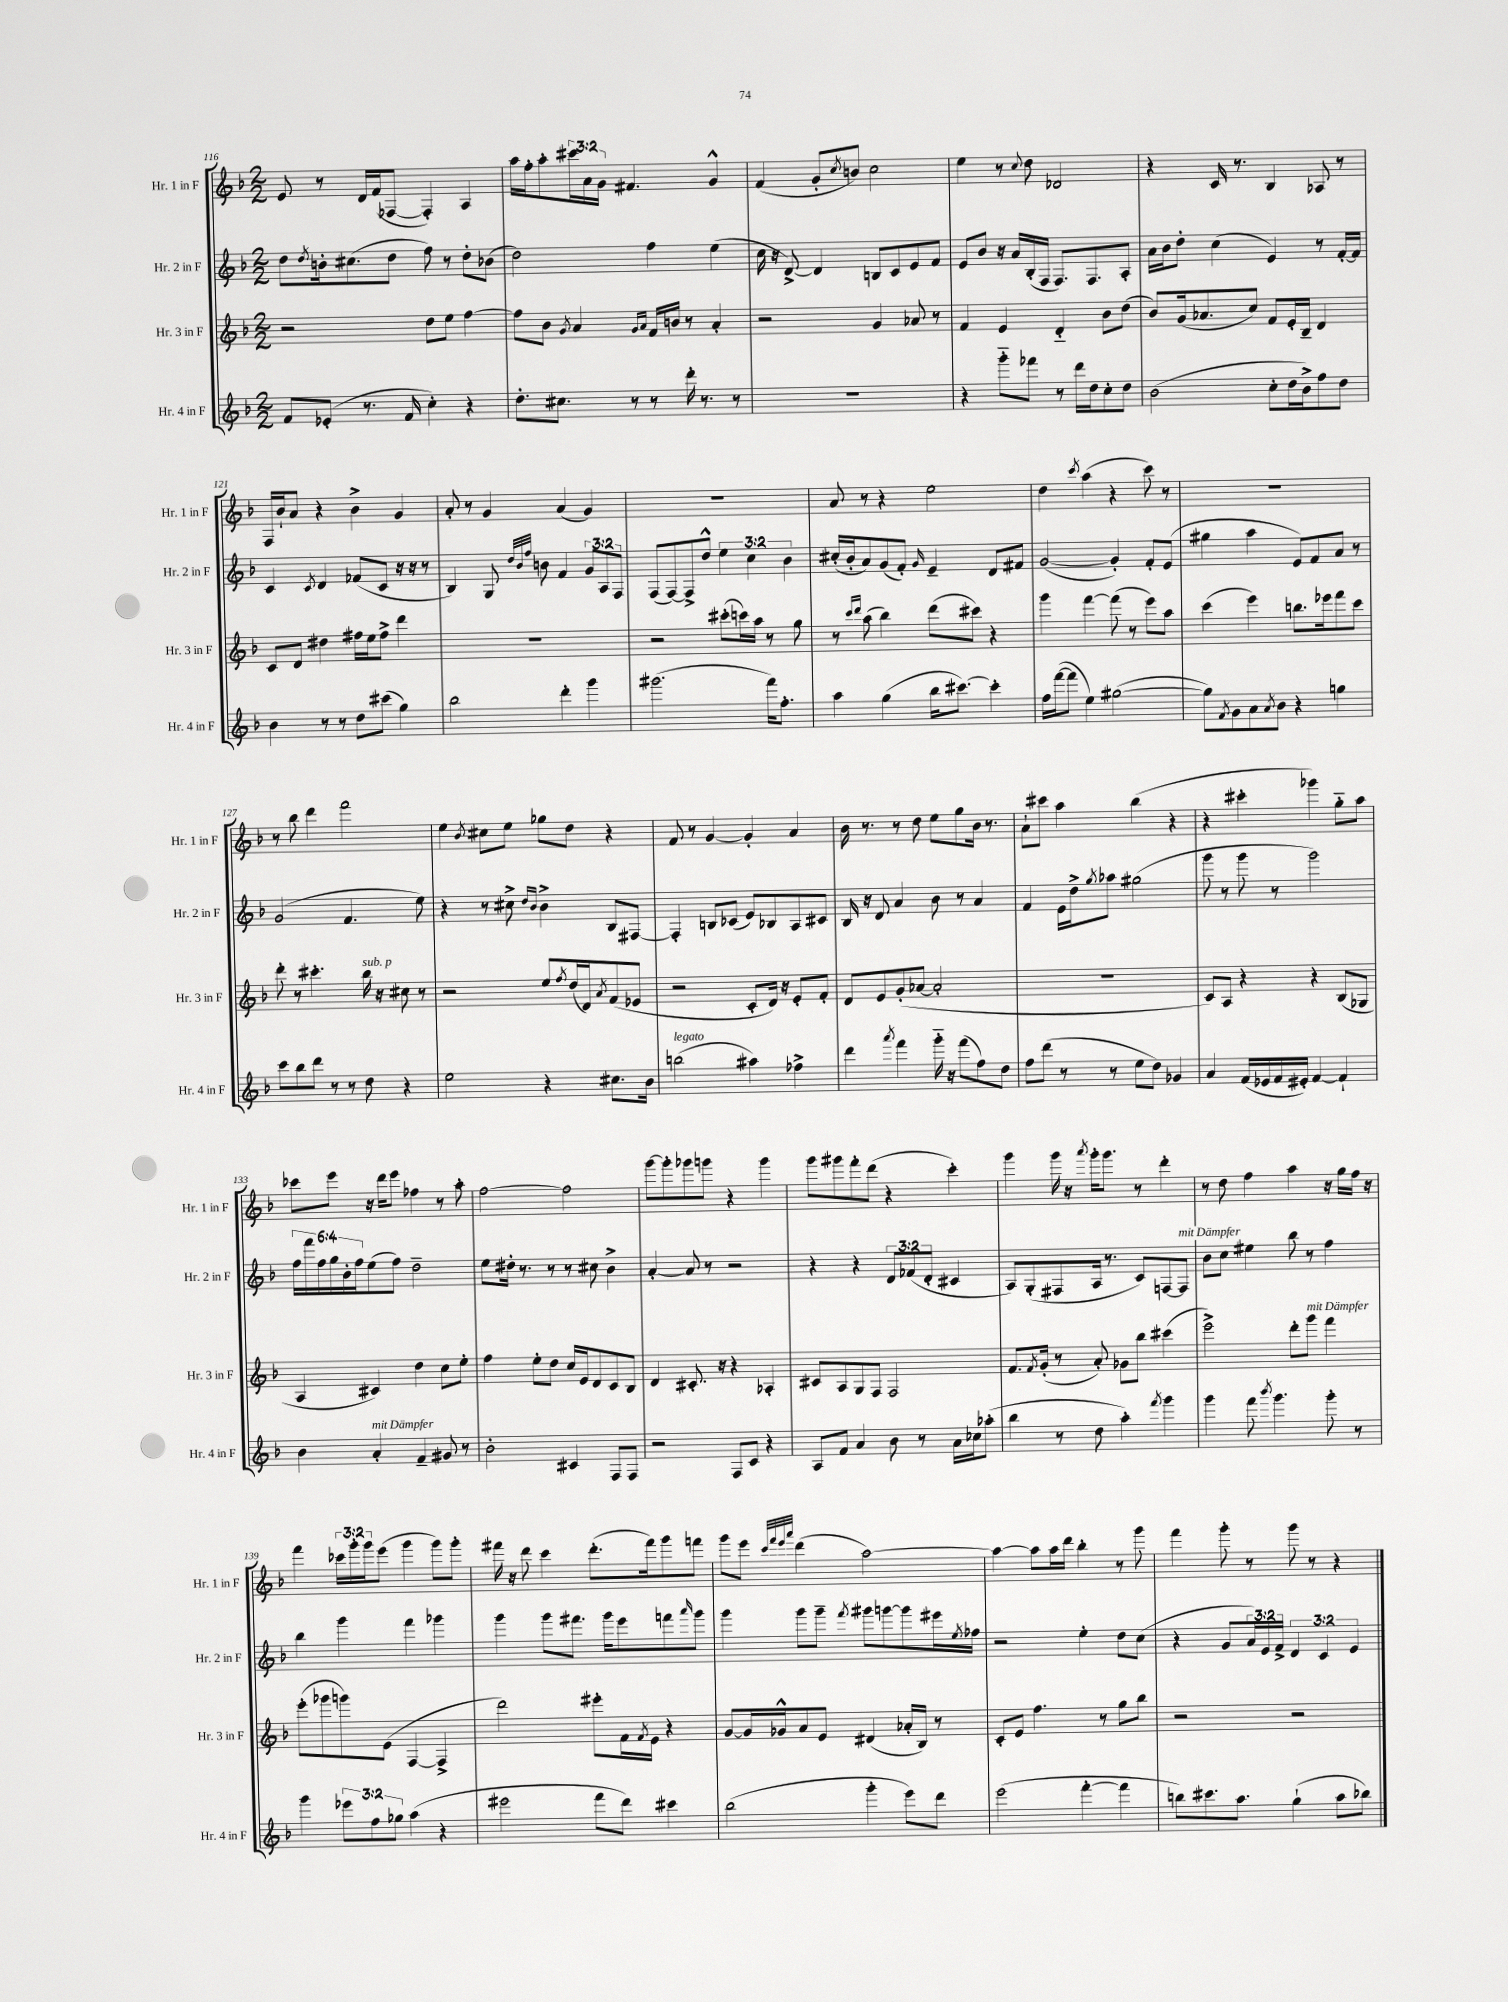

**kern	**kern	**kern	**kern
*part4	*part3	*part2	*part1
*staff4	*staff3	*staff2	*staff1
*I"Hr. 4 in F	*I"Hr. 3 in F	*I"Hr. 2 in F	*I"Hr. 1 in F
*I'Hr. 4 in F	*I'Hr. 3 in F	*I'Hr. 2 in F	*I'Hr. 1 in F
*clefG2	*clefG2	*clefG2	*clefG2
*k[b-]	*k[b-]	*k[b-]	*k[b-]
*M2/2	*M2/2	*M2/2	*M2/2
=116	=116	=116	=116
8f/L	2r	8dd\L	8e/
.	.	8qdd/	.
(8e-X'/J	.	16bn'\k	8r
.	.	(8.cc#X\	.
8.r	.	.	16d/LL
.	.	.	(16f/J
.	.	8dd\J	[8F-X/J
16f/	.	.	.
4cc'\)	8dd\L	8ff\)	4F-'/])
.	8ee\J	8r	.
4r	[4ff\	8dd'\L	4A/
.	.	(8b-X\J	.
=117	=117	=117	=117
8.dd'\L	8ff\L]	2dd\)	16aa\LL
.	.	.	16ff'\J
.	8b-\J	.	8aa'\
8.cc#X\J	.	.	.
.	8qg/	.	.
.	4a/	.	24ccc#X\L
.	.	.	24a\
.	.	.	24g\JJ
8r	.	.	4.f#X/
.	16qqg/LL	.	.
.	16qqa/JJ	.	.
8r	16f/LL	4ff\	.
.	16bn/JJ	.	.
16ddd'\	8r	.	.
8.r	.	.	.
.	4a'/	(4ee\	4g^^/
8r	.	.	.
=118	=118	=118	=118
1r	2r	16cc\	(4f/
.	.	16r	.
.	.	[8d^/)	.
.	.	4d/]	8g'/L
.	.	.	8qcc/
.	.	.	8bn/J)
.	4g/	8Bn/L	2cc\
.	.	8c/	.
.	8a-X/	8e/	.
.	8r	8f/J	.
=119	=119	=119	=119
4r	4f/	8e/L	4ee\
.	.	8b-/J	.
8ggg\L	4e/	16r	8r
.	.	16a/LL	.
.	.	.	8qqcc/
8fff-X\J	.	(16B-'/	8dd\
.	.	16F/JJ	.
8r	4d/	8.F/L)	2d-X/
16ddd\LL	.	.	.
16dd\J	.	8.F/	.
8cc'\	8b-\L	.	.
8dd\J	(8dd\J	8A'/J	.
=120	=120	=120	=120
(2b-\	8b-/L)	16a\LL	4r
.	.	16b-\J	.
.	(16g/k	8dd'\J	.
.	8.a-X/	.	.
.	.	(4cc\	16c/
.	.	.	8.r
.	8cc/J)	.	.
8cc'\L	8f/L	4e/)	4B-/
16dd\L	16e'/L	.	.
16b-^\J)	16B-~/JJ	.	.
8ff\	4d/	8r	8A-X/
8dd\J	.	[16f'/LL	8r
.	.	16f/JJ]	.
!!LO:LB:g=z
=121	=121	=121	=121
4b-\	8c/L	4c/	16F/LL
.	.	.	16b-`/J
.	8d/J	.	8a/J
.	.	8qc/	.
8r	4dd#X\	4d/	4r
8r	.	.	.
8dd\L	16ff#X\LL	(8f-X/L	4b-^\
.	16ee\J	.	.
(8ccc#X\J	8ff#^\J	8c/J	.
4gg\)	4ddd\	16r	4g/
.	.	16r	.
.	.	8r	.
=122	=122	=122	=122
2bb-\	1r	4B-/)	8a'/
.	.	.	8r
.	.	8G/	4g/
.	.	32qqdd/LLL	.
.	.	32qqb-/	.
.	.	32qqff/JJJ	.
.	.	8bn\	.
4ddd'\	.	4f/	(4a/
4ggg\	.	12g/L	4g/)
.	.	12A/	.
.	.	12F/J	.
=123	=123	=123	=123
(2.ggg#X\	2r	(8F/L	1r
.	.	[8F/)	.
.	.	8F^/]	.
.	.	8dd^^/J	.
.	(8ccc#X'\L	6ee\	.
.	16cccn\L)	.	.
.	.	6cc\	.
.	16aa\JJ	.	.
16fff\KL)	8r	.	.
8.ff'\J	.	.	.
.	.	6b-\	.
.	8gg\	.	.
=124	=124	=124	=124
4aa\	8r	(16cc#X'/LL	8a/
.	.	16b-'/J	.
.	16qqccc/LL	.	.
.	16qqddd/JJ	.	.
.	(8aa\	8a/)	8r
(4gg\	4bb-\)	(8g/	4r
.	.	8f'/J)	.
.	.	16qqg/	.
16bb-\KL	(8ddd\L	4e~/	2ee\
[8.ccc#X\J)	.	.	.
.	8ccc#X\J)	.	.
4ccc#'\]	4r	8d/L	.
.	.	8f#X/J	.
=125	=125	=125	=125
16ff\LL	4ggg\	([2g/	4dd\
([16fff\J	.	.	.
8fff\J]	.	.	.
.	.	.	8qccc/
4ee\)	[4fff\	.	(4aa\
([2gg#X\	(8fff\]	4g'/])	4r
.	8r	.	.
.	8eee\L)	8f'/L	8ccc\)
.	8aa\J	(8e/J	8r
=126	=126	=126	=126
8gg#\L])	(4ccc\	4gg#X\	1r
8qf/	.	.	.
8g\	.	.	.
8a\	4eee\)	4aa\	.
8qa/	.	.	.
8b-\J	.	.	.
4r	8.bbn\L	8e/L)	.
.	.	8f/	.
.	16eee-X\k	.	.
4ggn\	8fff\	8a/J	.
.	8ccc\J	8r	.
!!LO:LB:g=z
=127	=127	=127	=127
8ccc\L	8ddd'\	(2g/	8r
8bb-\	8r	.	8bb-\
8ddd\J	4.ccc#X'\	.	4ddd\
8r	.	.	.
8r	.	4.f/	2fff\
!	!LO:TX:a:i:t=sub. p	!	!
8dd\	16bb-\	.	.
.	16r	.	.
4r	8cc#X\	.	.
.	8r	8ee\)	.
=128	=128	=128	=128
2ee\	2r	4r	4ee\
.	.	.	8qb-/
.	.	8r	8cc#X\L
.	.	8cc#X^\	8ee\J
.	.	16qqdd/LL	.
.	.	16qqb-/JJ	.
4r	8ee/L	4b-^\	8gg-X\L
.	8qff/	.	.
.	(16dd/L	.	8dd\J
.	16d/J)	.	.
.	8qa/	.	.
8.cc#X\L	(8f/	8B-/L	4r
.	8e-X/J	[8F#X/J	.
16b-\Jk	.	.	.
=129	=129	=129	=129
!LO:TX:a:i:t=legato	!	!	!
(2bbn\	2r	4F#'/]	8f/
.	.	.	8r
.	.	8Bn/L	[4g/
.	.	(8c-X/J	.
4aa#X\)	8c'/L	8e/L)	4g'/]
.	16d/Jk)	8B-X/	.
.	16r	.	.
4ff-X^\	8e'/L	8A/	4a/
.	8f'/J	8c#X/J	.
=130	=130	=130	=130
4ddd\	8d/L	16B-/	16b-\
.	.	16r	8.r
.	8e/	8d/	.
8qaaa/	.	.	.
4fff\	(8g'/	4a/	8r
.	[8a-X/J	.	8dd\
16ggg\	2a-'/]	8b-\	8ee\L
16r	.	.	.
(8fff\L	.	8r	8gg\
8ff\)	.	4a/	16b-\Jk
.	.	.	8.r
8dd\J	.	.	.
=131	=131	=131	=131
8ff\L	1r	4f/	8a`\L
(8ddd\J	.	.	8ccc#X\J
8r	.	16e\LL	4aa\
.	.	16dd^\J	.
.	.	8qgg/	.
8r	.	8aa-X\J	.
8ee\L	.	(2gg#X\	(4bb-\
8dd\J)	.	.	.
4g-X/	.	.	4r
=132	=132	=132	=132
4a/	8c/L)	8ggg\	4r
.	8A/J	8r	.
(16f/LL	4r	8ggg\	4ccc#X'\
16e-X/	.	.	.
16f/	.	8r	.
16e#X'/JJ)	.	.	.
[4f/	4r	2ggg\)	4ggg-X\)
4f`/]	(8B-/L	.	8gg\L
.	8G-X/J	.	8aa\J
!!LO:LB:g=z
=133	=133	=133	=133
4b-\	4A/	24ff\LL	8ccc-X\L
.	.	24fff\	.
.	.	24ff\	.
.	.	24gg\	8eee\J
.	.	24b-'\	.
.	.	24ff\J	.
!LO:TX:a:i:t=mit Dämpfer	!	!	!
4a'/	4c#X/)	(8ee\	16r
.	.	.	16ddd\KL
.	.	8ff\J)	8eee\J
4f~/	4dd\	2dd~\	4ff-X\
8g#X/	8cc\L	.	8r
8r	8ee'\J	.	8aa'\
=134	=134	=134	=134
2b-'\	4ff\	8ee\L	[2ff\
.	.	16dd#X'\Jk	.
.	.	8.r	.
.	8ee'\L	.	.
.	8dd\J	8r	.
4c#X/	16cc/LL	8r	2ff\]
.	16e/J	.	.
.	8d/	8cc#X\	.
8F/L	8c/	4b-^\	.
8F/J	8B-/J	.	.
=135	=135	=135	=135
2r	4d/	[4a'/	[8ggg\L
.	.	.	8ggg'\]
.	8.c#X'/	8a/]	8ggg-X\
.	.	8r	8gggn\J
.	16r	.	.
8F/L	4r	2r	4r
8c/J	.	.	.
4r	4A-X'/	.	4ggg\
=136	=136	=136	=136
8A/L	8c#X/L	4r	8ggg\L
8f/J	8A/	.	8ggg#X\
4a/	8G/	4r	8fff'\
.	8F/J	.	(8ddd\J
8b-\	2F/	12d/L	4r
.	.	(12f-X/	.
8r	.	.	.
.	.	12d'/J	.
16a\LL	.	4c#X/	4ccc'\)
16cc-X\J	.	.	.
(8aa-X'\J	.	.	.
=137	=137	=137	=137
4bb-\	8.f/L	8A/L)	4ggg\
.	.	(8G'/	.
.	8qf/	.	.
.	(16g'/Jk	.	.
8r	8r	8F#X/	16ggg\
.	.	.	16r
.	.	.	8qaaa/
8dd\	8a'/)	16A/Jk	16ggg'\KL
.	.	8.r	8.ggg\J
4aa'\)	8g-X\L	.	.
.	8bb-\J	8c/L)	8r
8qfff/	.	.	.
4ggg\	(4ccc#X\	[8Fn/	4ddd'\
!	!	!LO:TX:a:i:t=mit Dämpfer	!
.	.	8F/J]	.
=138	=138	=138	=138
4ggg\	2eee^\)	8b-\L	8r
.	.	8cc\J	8dd\
8fff\	.	4ee#X\	4ff\
8qbbb-/	.	.	.
4.ggg\	.	.	.
.	8ddd'\L	8bb-\	4aa\
!	!LO:TX:a:i:t=mit Dämpfer	!	!
.	8ggg\J	8r	.
8ggg'\	4fff\	4ff\	16r
.	.	.	16gg\LL
8r	.	.	16ff\JJ
.	.	.	16r
!!LO:LB:g=z
=139	=139	=139	=139
4ggg\	(8eee'\L	4bb-\	4fff\
.	8ggg-X\	.	.
12eee-X\L	8gggn\)	4ggg\	24ccc-X\LL
.	.	.	24ggg'\
12ff\	.	.	24ggg\J
.	(8e\J	.	(8eee\J
12gg-X\J	.	.	.
(4aa\	[4F/	4fff\	4ggg\
4r	4F^/]	4ggg-X\	8ggg\L)
.	.	.	8ggg'\J
=140	=140	=140	=140
2eee#X\	2ddd\)	4ggg\	16fff#X\
.	.	.	16r
.	.	.	8ddd\
.	.	8ggg\L	4ccc\
.	.	8.fff#X\J	.
8fff\L	8eee#X'\L	.	(8.ddd'\L
.	.	16ggg\KL	.
8ddd\J)	16f\L	8eee\	.
.	8qf/	.	.
.	16e\JJ	.	16fff#\k)
4ccc#X\	4r	8fffn\	8ggg\
.	.	16qqaaa/	.
.	.	8ggg\J	8fffn\J
=141	=141	=141	=141
(2bb-\	[8g/L	4ggg\	8ggg\L
.	16g/L]	.	8eee\J
.	16g-X^^/J	.	.
.	.	.	32qqccc/LLL
.	.	.	32qqfff/
.	.	.	32qqeee/
.	.	.	32qqaaa/JJJ
.	8a/	8ggg\L	(4ddd\
.	8e/J	8ggg~\J	.
.	.	8qfff/	.
4ggg'\	(4d#X/	8ggg#X\L	[2aa\)
.	.	[8gggn\	.
8eee\L)	16a-X'/LL	8ggg\]	.
.	16B-/JJ)	.	.
8ddd\J	8r	16eee#X\L	.
.	.	8qee/	.
.	.	16ff-X\JJ	.
=142	=142	=142	=142
(2eee\	8c'/L	2r	4aa\_
.	8e/J	.	.
.	4.ff\	.	8aa\L]
.	.	.	16aa\L
.	.	.	16ddd\JJ
[4fff'\	.	4ee'\	4bb-'\
.	8r	.	.
4fff\]	8gg\L	8dd\L	8r
.	8bb-\J	(8cc\J	8ggg\
=143	=143	=143	=143
8bbn\L)	2r	4r	4fff\
8.ccc#X\	.	.	.
.	.	8g/L	8ggg'\
8.aa\J	.	.	.
.	.	24a/L)	8r
.	.	24e/	.
.	.	24f^/JJ	.
(4gg`\	2r	6d/	8ggg\
.	.	.	8r
.	.	6c/	.
8aa\L	.	.	4r
.	.	6e/	.
8bb-X\J)	.	.	.
==	==	==	==
*-	*-	*-	*-
